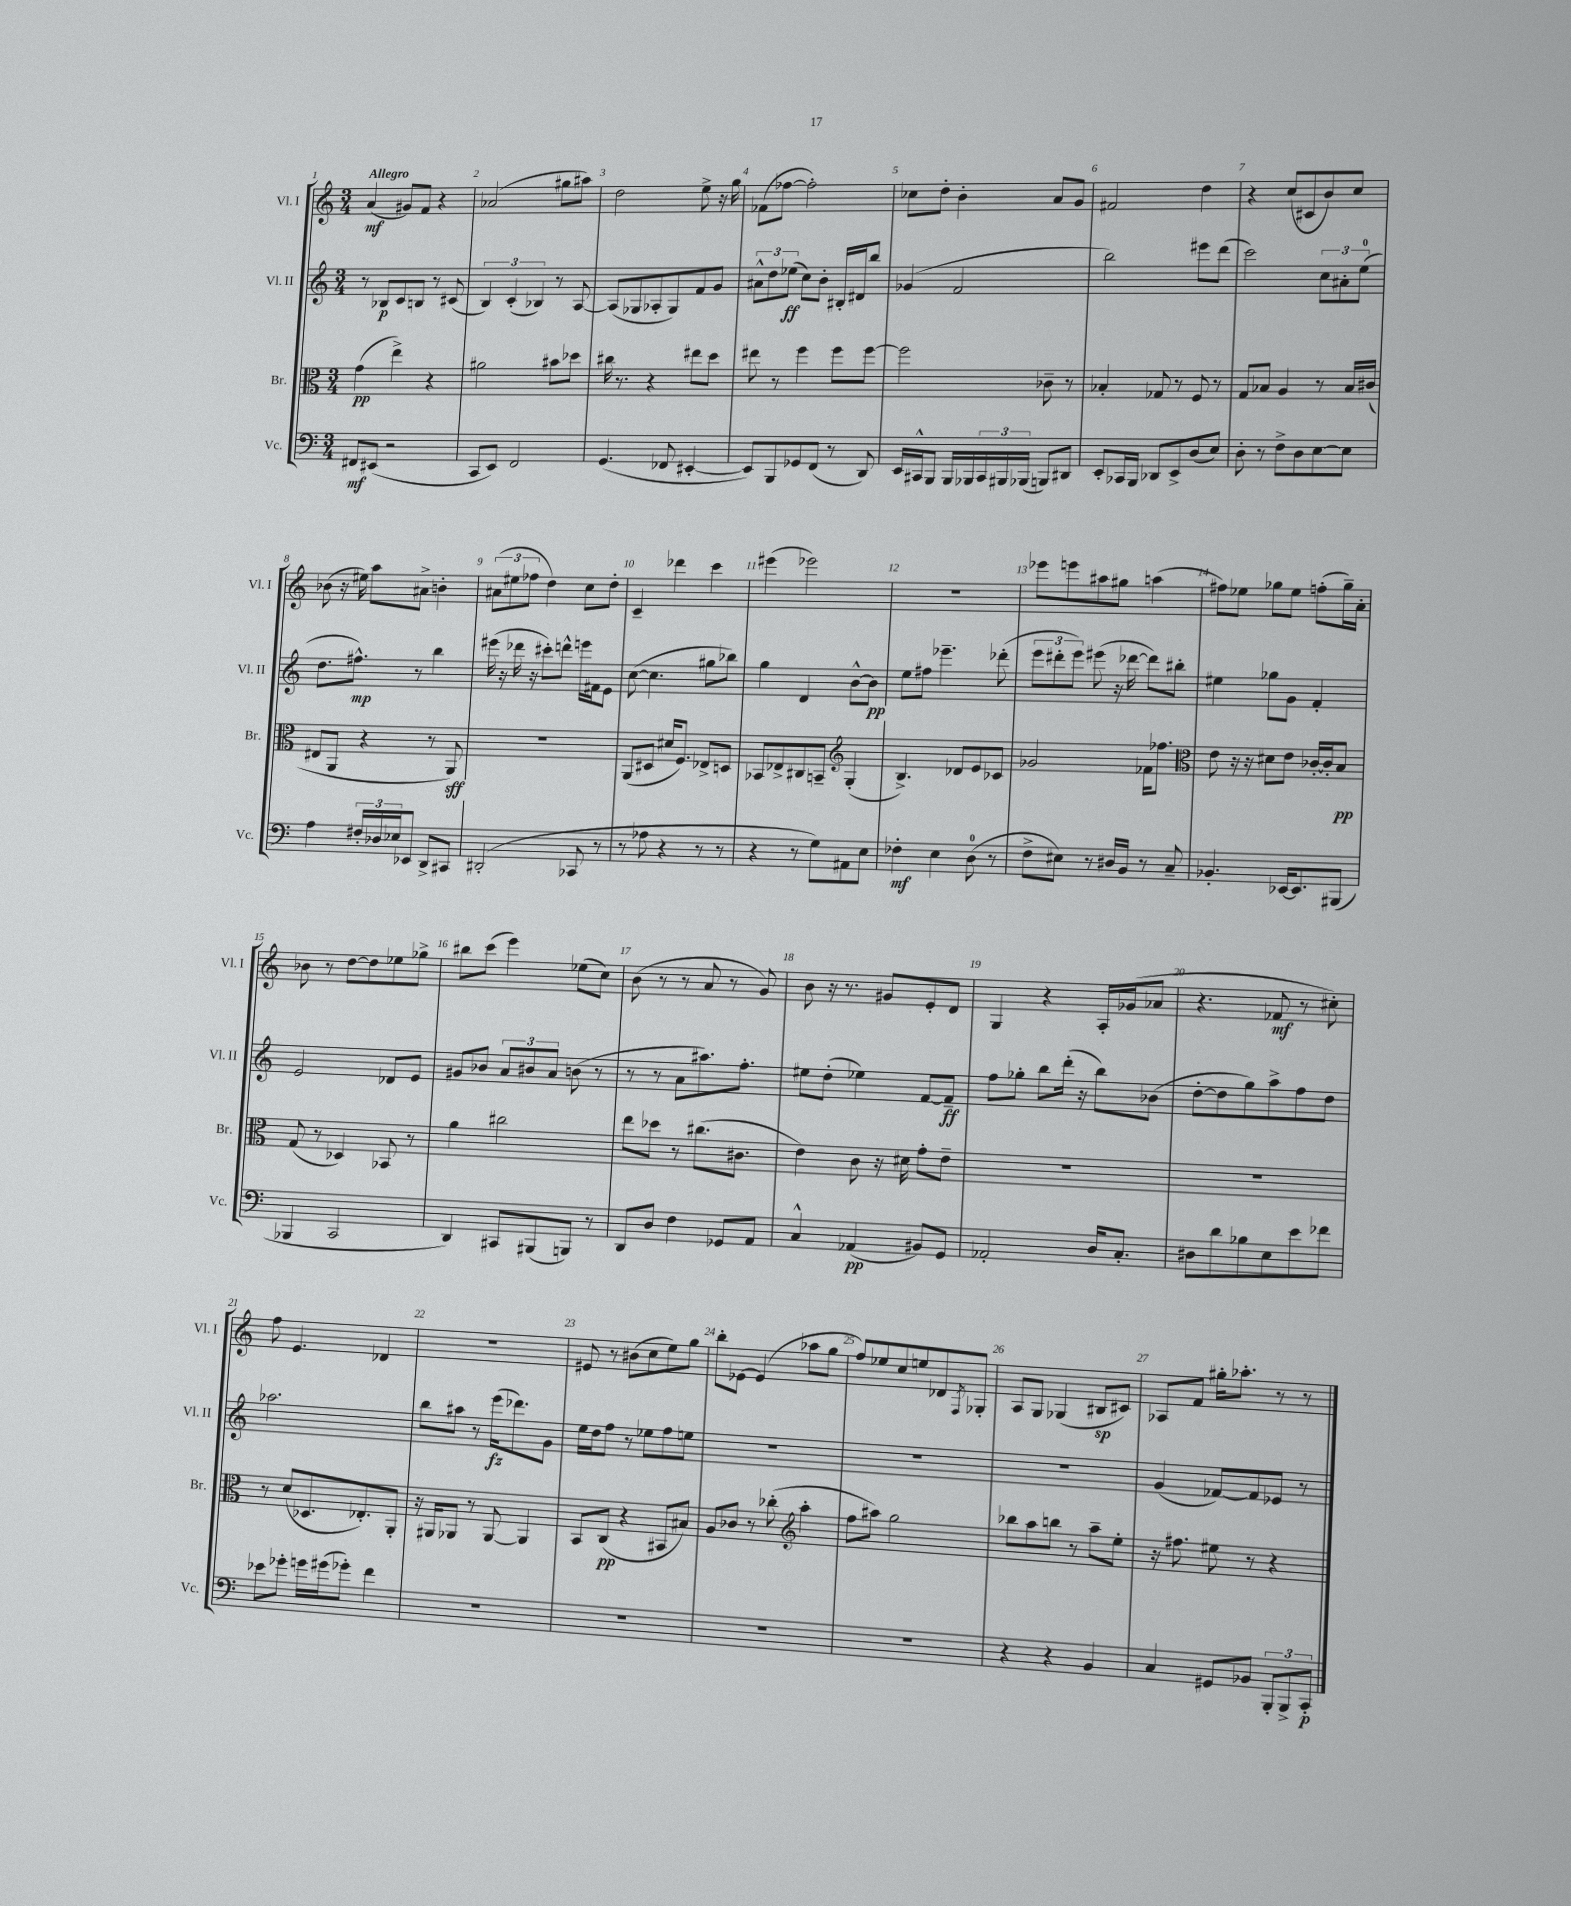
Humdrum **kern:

**kern	**kern	**kern	**kern
*staff4	*staff3	*staff2	*staff1
*clefF4	*clefC3	*clefG2	*clefG2
*k[]	*k[]	*k[]	*k[]
*M3/4	*M3/4	*M3/4	*M3/4
8FF#	(4g	8r	(4a
(8EE#	.	8B-	.
2r	4ee^)	8c	8g#)
.	.	8B	8f
.	4r	8r	4r
.	.	(8c#	.
=	=	=	=
8CC	2a#	6B)	(2a-
8EE)	.	.	.
.	.	(6c'	.
2FF	.	.	.
.	.	6B-)	.
.	8b#	8r	8gg#
.	8dd-	[8A	8aa#)
=	=	=	=
(4.GG	16cc#	(8A]	2dd
.	8.r	.	.
.	.	8G-	.
.	4r	8A-'	.
8FF-	.	8G-)	.
[4EE#'	8ee#	8f	8ee^
.	8dd	8g	16r
.	.	.	16gg
=	=	=	=
8EE#])	8ee#	12a#^^	(8f-
.	.	12dd	.
8BBB	8r	.	[8ff-
.	.	(12ee-	.
8GG-	4ff	8cc)	2ff-'])
(8FF	.	8b'	.
8r	8ff	16B#'	.
.	.	16d#	.
8DD)	[8ff	8bb	.
=	=	=	=
16EE	2ff]	(4g-	8cc-
16CC#^^	.	.	.
8BBB	.	.	8dd'
16BBB	.	2f	4b'
16BBB-	.	.	.
24CC#	.	.	.
24BBB#	.	.	.
(24BBB-	.	.	.
8BBB)	8c-~	.	8a
8DD#	8r	.	8g
=	=	=	=
8EE'	4B-'	2bb)	2f#
16CC-	.	.	.
16BBB	.	.	.
8DD-	8G-	.	.
8EE^	8r	.	.
(8D	8F	8eee#	4dd
8E)	8r	(8ddd	.
=	=	=	=
8D'	8G	2ccc)	4r
8r	8B-	.	.
8F^	4A	.	(8cc
8D	.	.	8c#
[8E	8r	12cc	8b)
.	.	12a#'	.
8E]	16B-	.	8cc
.	.	(12ee	.
.	(16c#	.	.
=	=	=	=
4A	8E#	8.dd	(8b-
.	8AA	.	16r
.	.	8.ff#^^)	16ee#)
24F#'	4r	.	8aa
24D-	.	.	.
24E-	.	.	.
8EE-	.	8r	8a#^
8DD^	8r	4bb	4b'
8CC#	8AA)	.	.
=	=	=	=
(2DD#'	2.r	(16eee#	(12a#
.	.	16r	.
.	.	.	12ee#
.	.	16ddd-	.
.	.	.	12ff-
.	.	16r	.
.	.	8ccc#')	4dd)
.	.	8ddd^^	.
8CC-	.	16eee	8cc
.	.	16f#	.
8r	.	8e	8dd'
=	=	=	=
8r	(8AA	([8cc	4c~
8A-	8D#	4.cc]	.
4r	16d#	.	4ddd-
.	8.F)	.	.
8r	8E-^	8gg#	4ccc
8r	8D	8bb-)	.
=	=	=	=
4r	8BB-	4gg	(4eee#
.	8E-^	.	.
8r	8C#	4d	2eee-)
8G)	8BB~	.	.
*	*clefG2	*	*
8AA#	(4G'	[8b^^	.
8E	.	8b]	.
=	=	=	=
4F-'	4.B^)	8ee	2.r
.	.	8ff#	.
4E	.	4.eee-~	.
.	8d-	.	.
(8D	8e	.	.
8r	8c-	(8ddd-'	.
=	=	=	=
8F^	2g-	12eee	8eee-
.	.	12ddd#'	.
8E#)	.	.	8eee
.	.	12eee)	.
8r	.	(8eee#	8aa#
16D#	.	16r	8gg#
16BB	.	[16ddd-	.
8r	16f-	8ddd-])	(4aa
.	8.ff-	.	.
8C~	.	8bb#'	.
=	=	=	=
*	*clefC3	*	*
4.BB-'	8e	4ee#	8ff#)
.	16r	.	8ee-
.	16r	.	.
.	8d#	8gg-	8gg-
[16EE-	8e	8g	8ee-
8.EE-]	.	.	.
.	[16c-'	4f'	(8ff'
.	16c-']	.	.
(8BBB#	8B	.	16gg-~)
.	.	.	16a'
=	=	=	=
4BBB-	(8G	2e	8b-
.	8r	.	8r
2CC	4D-)	.	[8dd
.	.	.	8dd]
.	8BB-	8d-	8ee-
.	8r	8e	8gg-^
=	=	=	=
4DD)	4a	8g#	8bb#
.	.	8b-	(8ccc
8CC#	2cc#	12a	4eee)
.	.	12b#	.
(8BBB#	.	.	.
.	.	12a	.
8BBB)	.	(8b	(8ee-
8r	.	8r	8cc)
=	=	=	=
8DD	8ee	8r	(8b
8D	8dd-	8r	8r
4F	8r	8a	8r
.	(8.cc#	8.aa#)	8a
8GG-	.	.	8r
.	8.c#	8.ff'	.
8AA	.	.	8g)
=	=	=	=
4C^^	4e)	8ee#	8b
.	.	(8dd'	16r
.	.	.	8.r
(4AA-	8c	4ee-)	.
.	16r	.	8g#
.	16d#	.	.
8BB#)	8g'	[8f	8e'
8GG	8e~	8f~]	8d
=	=	=	=
2AA-'	2.r	8ff	4G
.	.	8gg-'	.
.	.	8bb	4r
.	.	(16ddd'	.
.	.	16r	.
16D	.	8bb)	16A'
8.C'	.	.	(16g-
.	.	(8b-	8a-
=	=	=	=
8D#	2.r	[8dd'	4.r
8d	.	8dd]	.
8B-	.	8gg)	.
8E	.	8aa^	8f-
8e	.	8ff	8r
8f-	.	8dd	8cc#')
=	=	=	=
8e-	8r	2.aa-	8ff
8g-'	(8d	.	4.e
16g	8.D-	.	.
(16g#	.	.	.
8g-')	.	.	.
.	8.E-')	.	.
4f	.	.	4d-
.	8AA'	.	.
=	=	=	=
2.r	16r	8bb	2.r
.	16AA#	.	.
.	8AA-	8aa#	.
.	8r	8r	.
.	[8AA-	(16eee	.
.	.	8.ddd-)	.
.	4AA-]	.	.
.	.	8g	.
=	=	=	=
2.r	8BB	16ee	8e#
.	.	16dd	.
.	(8C	8ff	8r
.	4r	8r	(8b#
.	.	8ee-	8cc
.	8BB#	8ff	8ee)
.	8B#)	8ee	8gg
=	=	=	=
2.r	8A	2.r	8bb'
.	8c-	.	[8e-
.	8r	.	(4e-]
.	(8cc-'	.	.
*	*clefG2	*	*
.	4aa'	.	8aa-
.	.	.	8gg
=	=	=	=
2.r	8ff	2.r	8ff)
.	8aa#)	.	8ee-
.	2gg	.	8cc
.	.	.	8ee
.	.	.	8d-
.	.	.	8qF
.	.	.	8G-'
=	=	=	=
4r	8bb-	2.r	8A
.	8aa	.	8G
4r	8bb	.	(4G-
.	8r	.	.
4BB	8aa~	.	8B#
.	8ee'	.	8c#)
=	=	=	=
4C	16r	(4g	8A-
.	8.ff#	.	.
.	.	.	8f
8GG#	8ee#	[8f-)	16gg#'
.	.	.	8.aa-'
8BB-	8r	8f-]	.
12BBB'	4r	8e-	8r
12BBB^	.	.	.
.	.	8r	8r
12CC'	.	.	.
==	==	==	==
*-	*-	*-	*-
